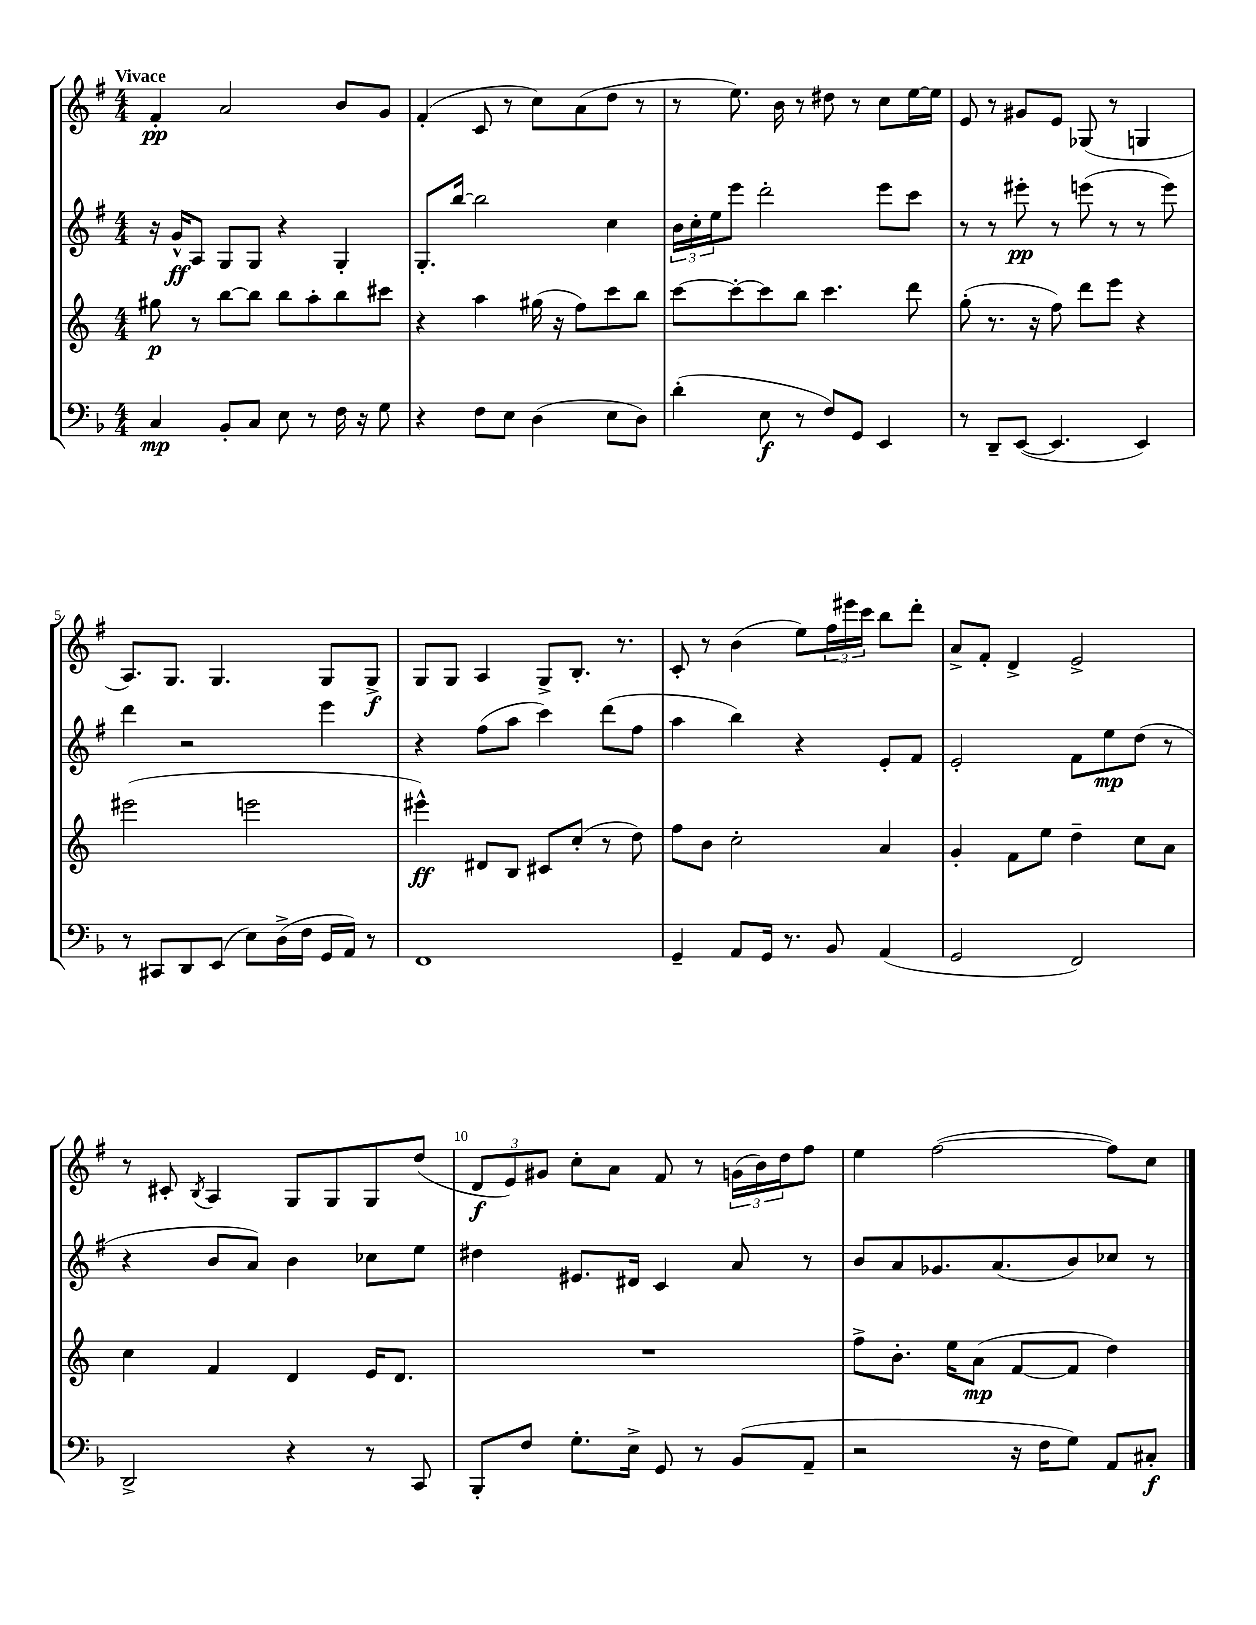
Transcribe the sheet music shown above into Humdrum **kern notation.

**kern	**kern	**kern	**kern
*staff4	*staff3	*staff2	*staff1
*clefF4	*clefG2	*clefG2	*clefG2
*k[b-]	*k[]	*k[f#]	*k[f#]
*M4/4	*M4/4	*M4/4	*M4/4
4C	8gg#	16r	4f#'
.	.	16g^^	.
.	8r	8A	.
8BB-'	[8bb	8G	2a
8C	8bb]	8G	.
8E	8bb	4r	.
8r	8aa'	.	.
16F	8bb	4G'	8b
16r	.	.	.
8G	8ccc#	.	8g
=	=	=	=
4r	4r	8.G'	(4f#'
.	.	[16bb	.
8F	4aa	2bb]	8c
8E	.	.	8r
(4D	(16gg#	.	8cc)
.	16r	.	.
.	8ff)	.	(8a
8E	8ccc	4cc	8dd
8D)	8bb	.	8r
=	=	=	=
(4d'	[8ccc	24b	8r
.	.	24cc'	.
.	.	24ee	.
.	8ccc'_	8eee	8.ee)
8E	8ccc]	2ddd'	.
.	.	.	16b
8r	8bb	.	8r
8F)	4.ccc	.	8dd#
8GG	.	.	8r
4EE	.	8eee	8cc
.	8ddd	8ccc	[16ee
.	.	.	16ee]
=	=	=	=
8r	(8gg'	8r	8e
8DD~	8.r	8r	8r
([8EE	.	8eee#'	8g#
.	16r	.	.
4.EE]	8ff)	8r	8e
.	8ddd	(8eee	(8G-
.	8eee	8r	8r
4EE)	4r	8r	4G
.	.	8eee)	.
=	=	=	=
8r	(2eee#	4ddd	8.A)
8CC#	.	.	.
.	.	.	8.G
8DD	.	2r	.
(8EE	.	.	4.G
8E)	2eee	.	.
(16D^	.	.	.
16F	.	.	.
16GG	.	4eee	8G
16AA)	.	.	.
8r	.	.	8G^
=	=	=	=
1FF	4eee#^^)	4r	8G
.	.	.	8G
.	8d#	(8ff#	4A
.	8B	8aa	.
.	8c#	4ccc)	8G^
.	(8cc'	.	8.B'
.	8r	(8ddd	.
.	.	.	8.r
.	8dd)	8ff#	.
=	=	=	=
4GG~	8ff	4aa	8c'
.	8b	.	8r
8AA	2cc'	4bb)	(4b
16GG	.	.	.
8.r	.	.	.
.	.	4r	8ee)
8BB-	.	.	24ff#
.	.	.	24eee#
.	.	.	24ccc
(4AA	4a	8e'	8bb
.	.	8f#	8ddd'
=	=	=	=
2GG	4g'	2e'	8a^
.	.	.	8f#'
.	8f	.	4d^
.	8ee	.	.
2FF)	4dd~	8f#	2e^
.	.	8ee	.
.	8cc	(8dd	.
.	8a	8r	.
=	=	=	=
2DD^	4cc	4r	8r
.	.	.	8c#'
.	.	.	8qB
.	4f	8b	4A
.	.	8a)	.
4r	4d	4b	8G
.	.	.	8G
8r	16e	8cc-	8G
.	8.d	.	.
8CC	.	8ee	(8dd
=	=	=	=
8BBB-'	1r	4dd#	12d
.	.	.	12e)
8F	.	.	.
.	.	.	12g#
8.G'	.	8.e#	8cc'
.	.	.	8a
16E^	.	16d#	.
8GG	.	4c	8f#
8r	.	.	8r
(8BB-	.	8a	(24g
.	.	.	24b)
.	.	.	24dd
8AA~	.	8r	8ff#
=	=	=	=
2r	8ff^	8b	4ee
.	8.b'	8a	.
.	.	8.g-	([2ff#
.	16ee	.	.
.	(8a	.	.
.	.	(8.a	.
16r	[8f	.	.
16F	.	.	.
8G)	8f]	8b)	.
8AA	4dd)	8cc-	8ff#])
8C#'	.	8r	8cc
==	==	==	==
*-	*-	*-	*-
